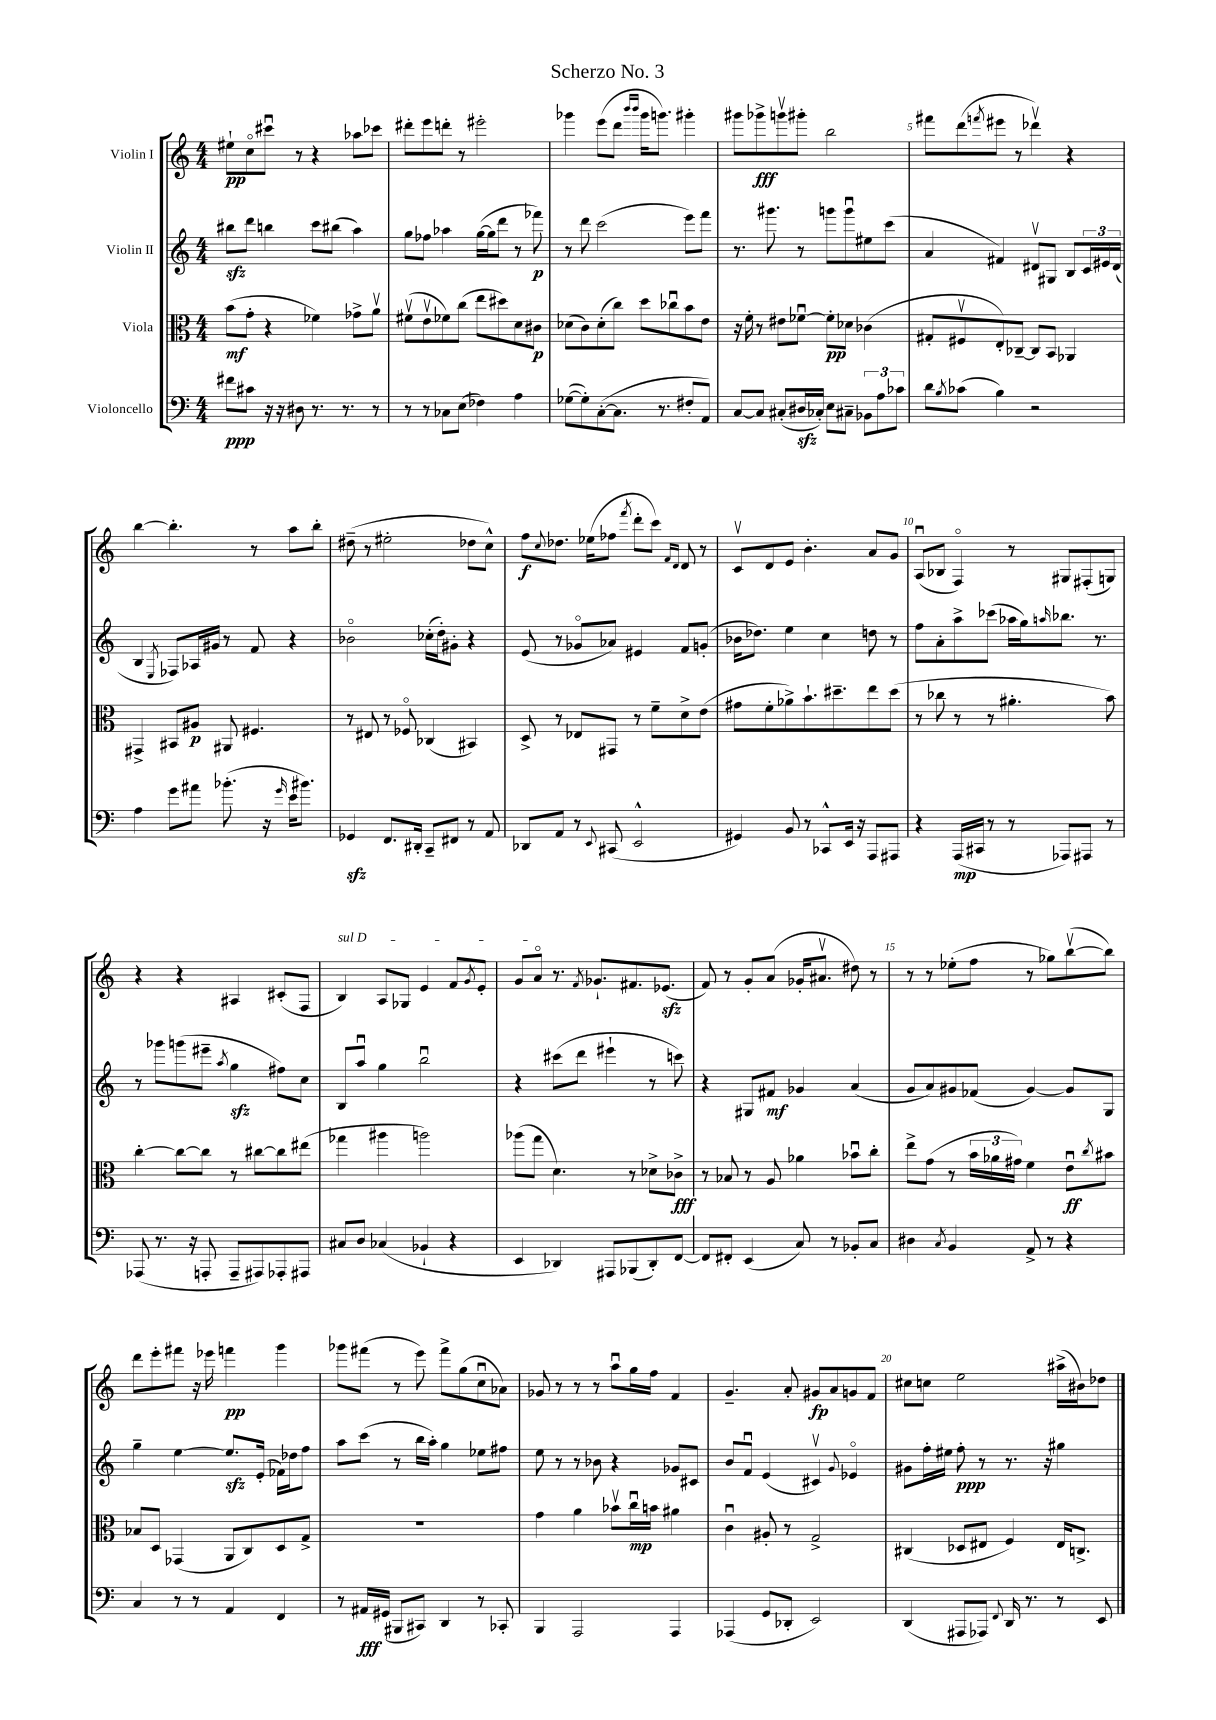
\header { title = "Scherzo No. 3" }
<<
\new StaffGroup <<
\new Staff = "s0" \with { instrumentName = "Violin I" } {
    \clef treble \key c \major \numericTimeSignature \time 4/4
    eis''8-!\pp c''8\flageolet cis'''8\downbow r8 r4 aes''8 ces'''8 |
    dis'''8-. e'''8 d'''8-. r8 eis'''2-. |
    ges'''4 e'''8( d'''8 \grace { b'''16 b'''16 } ges'''16 g'''8.) gis'''4-. |
    gis'''8 ges'''8->\fff g'''8\upbow gis'''8-. b''2 |
    fis'''8 d'''8( \acciaccatura { f'''8 } eis'''8 r8 des'''4\upbow) r4 |
    b''4~ b''4.-. r8 a''8 b''8-. |
    dis''8--( r8 eis''2-. des''8 c''8-^) |
    f''8\f \appoggiatura { c''8 } des''8. ees''16( fes''8 \acciaccatura { f'''8 } d'''8-. c'''8) \grace { f'16 d'16 } d'8 r8 |
    c'8\upbow d'8 e'8 b'4.-. a'8 g'8 |
    a8\downbow( bes8 f4\flageolet) r8 gis8 fis8-.( g8) |
    r4 r4 ais4 cis'8-.( f8 |
    \once \override TextSpanner.bound-details.left.text = \markup { \italic "sul D" } b4\startTextSpan) a8 ges8 e'4 f'8 \acciaccatura { g'8 } e'8-. |
    g'8 a'8\flageolet\stopTextSpan r8. \acciaccatura { f'8 } ges'8.-! fis'8. ees'8.\sfz( |
    f'8) r8 g'8-. a'8( ges'16-. ais'8.\upbow dis''8) r8 |
    r8 r8 ees''8-.( f''8 r8 ges''8) b''8~\upbow( b''8) |
    d'''8 e'''8-. fis'''8 r16 ees'''16 f'''4\pp g'''4 |
    ges'''8 fis'''8( r8 e'''8) fis'''8-> g''8( c''8\downbow aes'8) |
    ges'8 r8 r8 r8 a''8\downbow g''16 f''16 f'4 |
    g'4.-- a'8-. gis'8\fp a'8 g'8 f'8 |
    cis''8 c''8 e''2 ais''16->( bis'16) des''8 \bar "|." |
}
\new Staff = "s1" \with { instrumentName = "Violin II" } {
    \clef treble \key c \major \numericTimeSignature \time 4/4
    bis''8\sfz d'''8 b''4 c'''8 bis''8( a''4) |
    g''8 fes''8 aes''4 g''16~( g''16 d'''8 r8 fes'''8\p) |
    r8 d'''8 c'''2( e'''8) f'''8 |
    r8. gis'''8. r8 g'''8 g'''8\downbow eis''8 c'''8( |
    a'4 fis'4) dis'8\upbow gis8 b8 \tuplet 3/2 { c'16 eis'16 dis'16( } |
    b4 \acciaccatura { e8 } fes8) aes16 gis'16 r8 f'8 r4 |
    bes'2\flageolet ces''16-.( d''16-.) gis'8-. r4 |
    e'8( r8 ges'8\flageolet aes'8) eis'4 f'8 g'8-.( |
    bes'16 des''8.) e''4 c''4 d''8 r8 |
    f''8 a'8-. a''8-> ces'''8( aes''16 g''16) \grace { a''16 } bes''8. r8. |
    r8 ges'''8 g'''8( eis'''8-- \acciaccatura { a''8 } g''4\sfz fis''8) c''8 |
    b8 a''8\downbow g''4 b''2\downbow |
    r4 cis'''8( d'''8 eis'''4-! r8 c'''8) |
    r4 gis8 fis'8\mf ges'4 a'4( |
    g'8 a'8) gis'8 fes'8( gis'4~) gis'8 g8 |
    g''4-- e''4~ e''8.\sfz e'16-.( fes'16) des''16 f''8 |
    a''8 c'''8( r8 b''16 a''16-.) g''4 ees''8 fis''8 |
    e''8 r8 r8 bes'8 r4 ges'8 cis'8 |
    b'8 f'8\downbow e'4( cis'4\upbow) \appoggiatura { g'8 } ees'4\flageolet |
    gis'8 f''16-. eis''16 f''8-.\ppp r8 r8. r16 gis''4 \bar "|." |
}
\new Staff = "s2" \with { instrumentName = "Viola" } {
    \clef alto \key c \major \numericTimeSignature \time 4/4
    b'8\mf( g'8-. r4 fes'4) ges'8-> a'8\upbow |
    fis'8\upbow( e'8\upbow fes'8) c''8( e''8 dis''8) d'8 cis'8\p |
    des'8( c'8) des'8-.( c''8) d''8 ces''8\downbow b'8 e'8 |
    r16 f'16-. r8 eis'8 fes'8~\downbow fes'8-.\pp des'8 ces'4( |
    gis8-. fis8\upbow e8-.) ces8~-- ces8 b,8 aes,4 |
    gis,4-> bis,8 ais8\p ais,8 fis4. |
    r8 eis8 r8 fes8\flageolet ces4( bis,4) |
    d8-> r8 ees8 gis,8 r8 f'8-- d'8-> e'8( |
    gis'8 f'8-. aes'8->) b'8.-! dis''8.-- e''8 dis''8( |
    r8 ces''8 r8 r8 ais'4.-. b'8) |
    c''4~-. c''8~ c''8 r8 cis''8~ cis''8 eis''8( |
    ges''4 ais''4 a''2) |
    aes''8( g''8 d'4.) r8 des'8-> ces'8->\fff |
    r8 bes8 r8 a8 aes'4 bes'8\downbow c''8-. |
    e''8-> g'8( r8 \tuplet 3/2 { b'16 aes'16 gis'16) } f'4 e'8\downbow\ff \acciaccatura { c''8 } bis'8 |
    bes8 d8 ges,4( a,8 c8) d8 g8-> |
    R1 |
    g'4 a'4 bes'8\upbow c''16\downbow\mp b'16 ais'4 |
    c'4\downbow ais8-. r8 g2-> |
    cis4( des8 eis8 f4) eis16 c8.-> \bar "|." |
}
\new Staff = "s3" \with { instrumentName = "Violoncello" } {
    \clef bass \key c \major \numericTimeSignature \time 4/4
    fis'8\ppp cis'8 r16 r16 dis8 r8. r8. r8 |
    r8 r8 ces8 e8( fes4) a4 |
    ges8~( ges8-.) c8~-.( c8. r8. fis8-. a,8) |
    c8~ c8 cis8-.( dis16\sfz ces16-.) e8 cis8-- \tuplet 3/2 { bes,8 a8 ces'8 } |
    d'8 \acciaccatura { b8 } ces'8( b4) r2 |
    a4 g'8 ais'8 bes'8.-.( r16 \grace { g'16 } e'16 bis'8.) |
    ges,4\sfz f,8. dis,16-. c,8-- fis,8 r8 a,8 |
    des,8 a,8 r8 \appoggiatura { e,8 } cis,8( e,2-^ |
    gis,4) b,8 r8 ces,8-^ e,16 r16 a,,8 ais,,8 |
    r4 a,,16\mp( cis,16 r8 r8 aes,,8) ais,,8 r8 |
    aes,,8( r8. r16 a,,8-. a,,8-- ais,,8) aes,,8-. ais,,8 |
    cis8 d8 ces4( bes,4-! r4 |
    e,4 des,4) ais,,8 bes,,8( des,8-.) f,8~ |
    f,8 fis,8-. e,4( c8) r8 bes,8-. c8 |
    dis4 \acciaccatura { c8 } b,4 a,8-> r8 r4 |
    c4 r8 r8 a,4 f,4 |
    r8 ais,16\fff gis,16( bis,,8 cis,8) d,4 r8 ces,8-. |
    b,,4 a,,2 a,,4 |
    aes,,4( g,8 des,8-. e,2) |
    d,4( ais,,8 aes,,8) \appoggiatura { f,8 } d,16 r8. r8 e,8 \bar "|." |
}
>>
>>
\layout { \context { \Score \override BarNumber.break-visibility = ##(#f #t #t) barNumberVisibility = #(every-nth-bar-number-visible 5) } }
